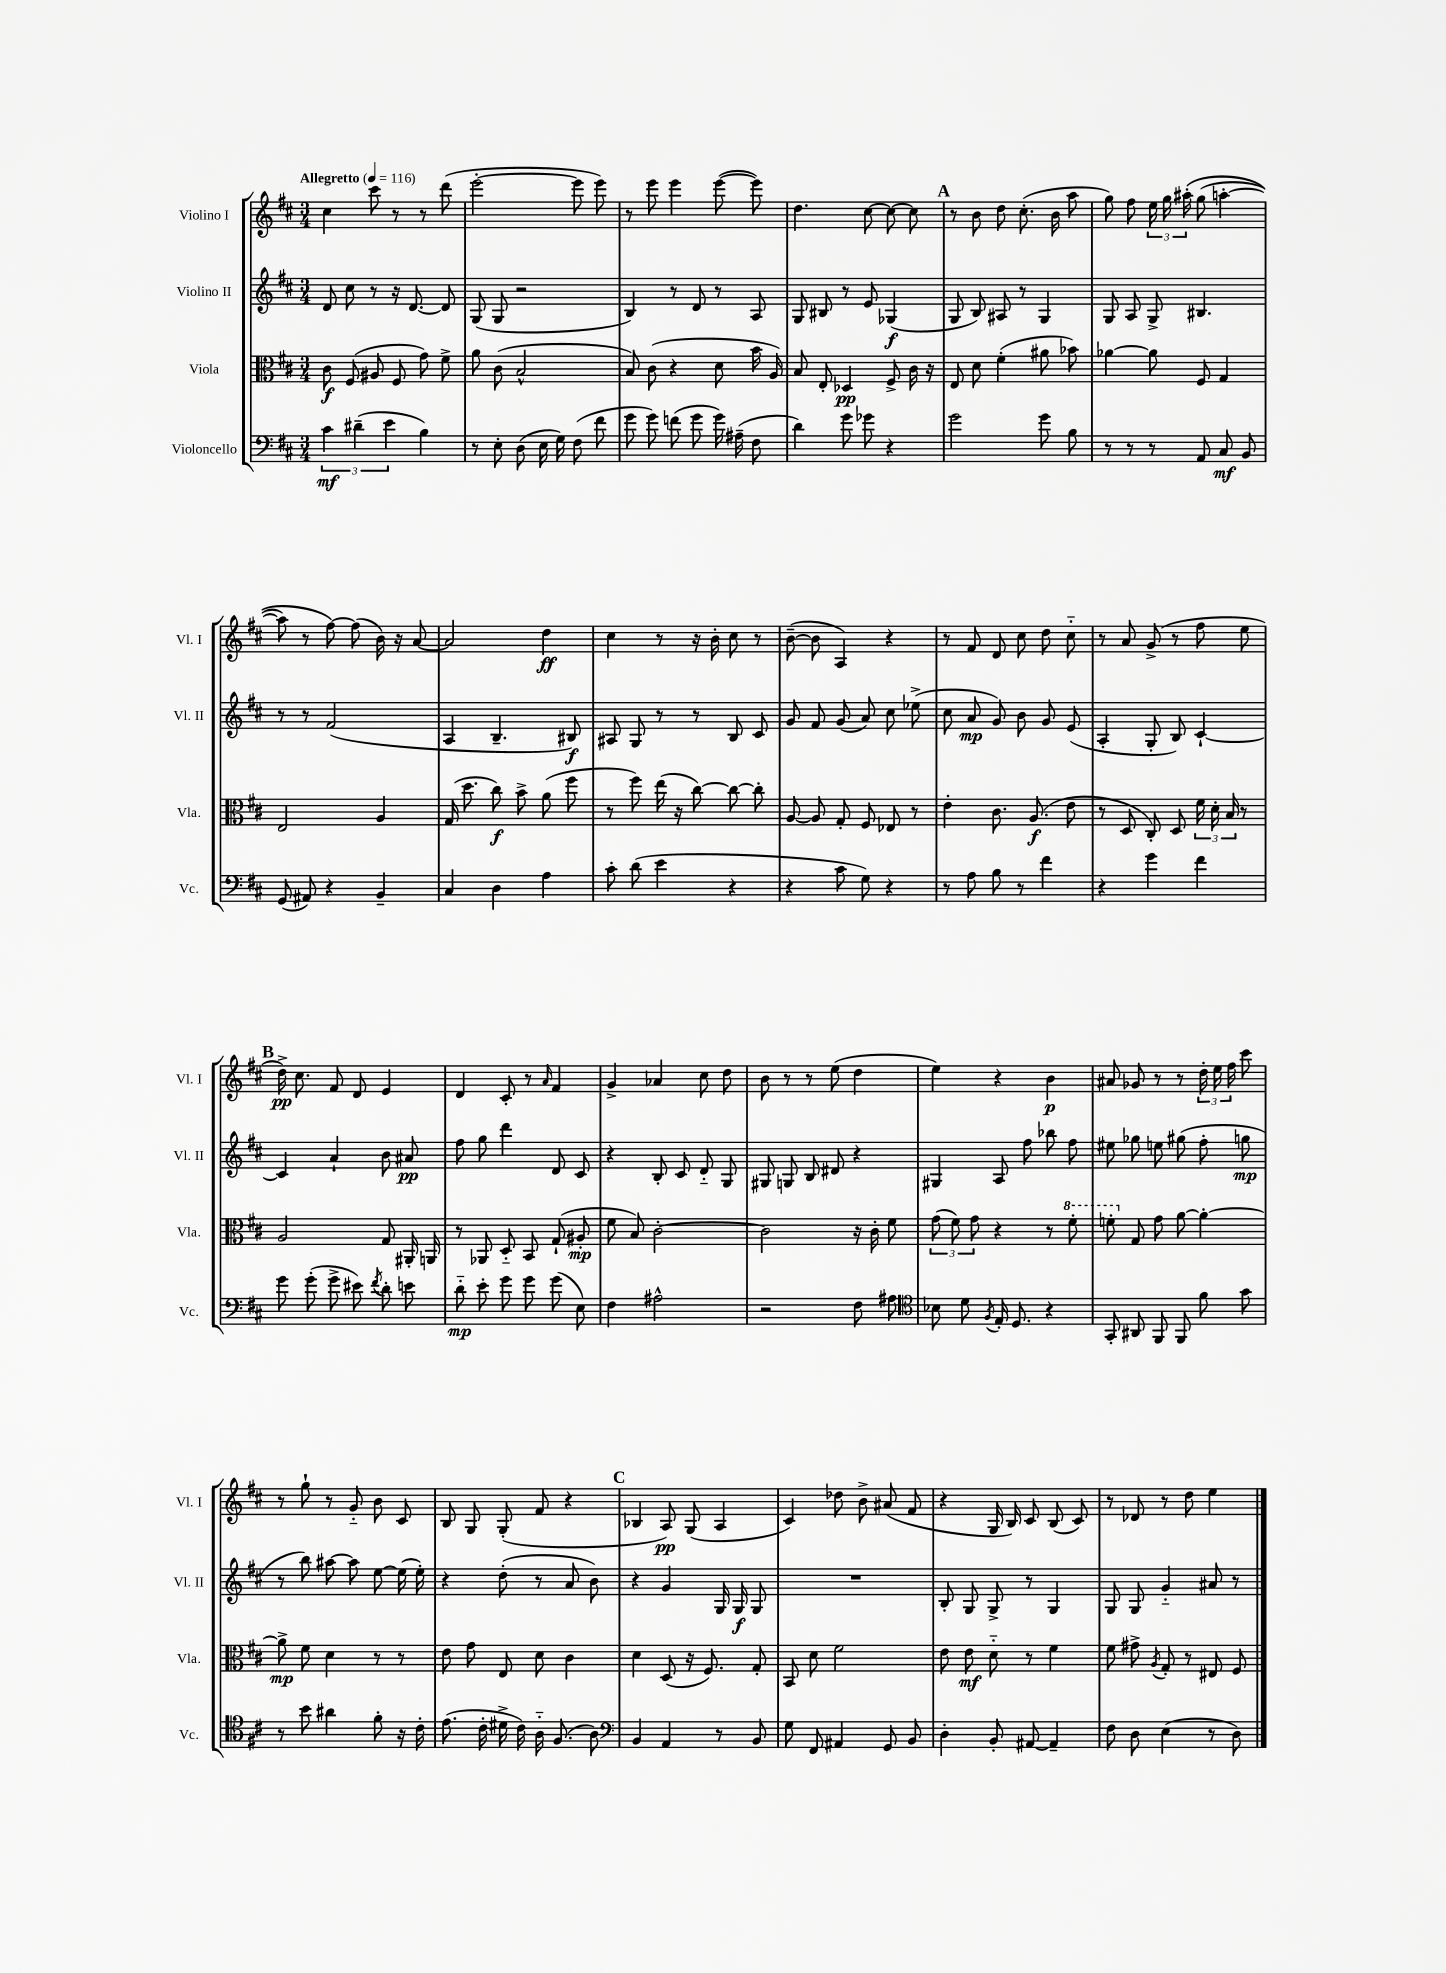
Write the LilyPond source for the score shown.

<<
\new StaffGroup <<
\new Staff = "s0" \with { instrumentName = "Violino I" shortInstrumentName = "Vl. I" } {
    \clef treble \key d \major \numericTimeSignature \time 3/4 \tempo "Allegretto" 4 = 116
    \autoBeamOff cis''4 cis'''8 r8 r8 d'''8( |
    e'''2~-. e'''8 e'''8) |
    r8 e'''8 e'''4 e'''8~( e'''8) |
    d''4. cis''8~ cis''8~ cis''8 |
    \mark \markup { \bold "A" } r8 b'8 d''8 cis''8.-.( b'16 a''8 |
    g''8) fis''8 \tuplet 3/2 { e''16 g''16 ais''16-.\( } g''8( a''4~-. |
    a''8) r8 fis''8~\) fis''8( b'16) r16 a'8~ |
    a'2 d''4\ff |
    cis''4 r8 r16 b'16-. cis''8 r8 |
    b'8~--( b'8 a4) r4 |
    r8 fis'8 d'8 cis''8 d''8 cis''8-_ |
    r8 a'8 g'8->( r8 fis''8 e''8 |
    \mark \markup { \bold "B" } d''16->\pp) cis''8. fis'8 d'8 e'4 |
    d'4 cis'8-. r8 \grace { a'16 } fis'4 |
    g'4-> aes'4 cis''8 d''8 |
    b'8 r8 r8 e''8( d''4 |
    e''4) r4 b'4\p |
    ais'8 ges'8 r8 r8 \tuplet 3/2 { d''16-. e''16 fis''16 } cis'''8 |
    r8 g''8-! r8 g'8-_ b'8 cis'8 |
    b8 g8 g8-.( fis'8 r4 |
    \mark \markup { \bold "C" } bes4 a8\pp) g8( a4 |
    cis'4) des''8 b'8-> ais'8( fis'8 |
    r4 g16 b16) cis'8 b8( cis'8) |
    r8 des'8 r8 d''8 e''4 \bar "|." |
}
\new Staff = "s1" \with { instrumentName = "Violino II" shortInstrumentName = "Vl. II" } {
    \clef treble \key d \major \numericTimeSignature \time 3/4
    \autoBeamOff d'8 cis''8 r8 r16 d'8.~ d'8 |
    g8( g8 r2 |
    b4) r8 d'8 r8 a8 |
    g8 bis8 r8 e'8 ges4\f( |
    \mark \markup { \bold "A" } g8 b8) ais8 r8 g4 |
    g8 a8 g8-> bis4. |
    r8 r8 fis'2( |
    a4 b4.-- bis8\f) |
    ais8 g8 r8 r8 b8 cis'8 |
    g'8 fis'8 g'8( a'8) cis''8 ees''8->( |
    cis''8 a'8\mp g'8) b'8 g'8 e'8( |
    a4-. g8-. b8) cis'4~-! |
    \mark \markup { \bold "B" } cis'4 a'4-! b'8 ais'8\pp |
    fis''8 g''8 d'''4 d'8 cis'8 |
    r4 b8-. cis'8 d'8-_ g8 |
    gis8 g8 b8 dis'8 r4 |
    gis4 a8 fis''8 bes''8 fis''8 |
    eis''8 ges''8 e''8 gis''8( fis''8-. g''8\mp |
    r8 b''8) ais''8~ ais''8 e''8~ e''16( e''16-.) |
    r4 d''8-.( r8 a'8 b'8) |
    \mark \markup { \bold "C" } r4 g'4 g16 g16\f g8 |
    R2. |
    b8-. g8 g8-> r8 g4 |
    g8 g8 g'4-_ ais'8 r8 \bar "|." |
}
\new Staff = "s2" \with { instrumentName = "Viola" shortInstrumentName = "Vla." } {
    \clef alto \key d \major \numericTimeSignature \time 3/4
    \autoBeamOff cis'8\f fis8( ais8 fis8 g'8) fis'8-> |
    a'8 cis'8( b2-^ |
    b8) cis'8( r4 d'8 b'16 a16) |
    b8 e8-. des4\pp fis8-> cis'16 r16 |
    \mark \markup { \bold "A" } e8 d'8 fis'4-.( ais'8 bes'8) |
    aes'4~ aes'8 fis8 g4 |
    e2 a4 |
    g16( d''8. cis''8\f) b'8-> a'8( fis''8 |
    r8 fis''8) e''16( r16 cis''8~) cis''8~ cis''8-. |
    a8~ a8 g8-. fis8 ees8 r8 |
    e'4-. cis'8. a8.\f( e'8 |
    r8 d8 cis8-.) d8 \tuplet 3/2 { fis'16 d'16-. b16 } r8 |
    \mark \markup { \bold "B" } a2 g8 ais,16-. a,16 |
    r8 aes,8 d8-_ b,8 g8-!( ais8-.\mp |
    fis'8 b8) cis'2~-. |
    cis'2 r16 cis'16-. fis'8 |
    \tuplet 3/2 { g'8( fis'8) g'8 } r4 r8 \ottava #1 fis''8-. |
    f''8-. \ottava #0 g8 g'8 a'8~ a'4~-. |
    a'8->\mp fis'8 d'4 r8 r8 |
    e'8 g'8 e8 d'8 cis'4 |
    \mark \markup { \bold "C" } d'4 d8( r16 fis8.) g8-. |
    b,8 d'8 fis'2 |
    e'8 e'8\mf d'8-_ r8 fis'4 |
    fis'8 gis'8-> \acciaccatura { a8 } g8-. r8 eis8 fis8 \bar "|." |
}
\new Staff = "s3" \with { instrumentName = "Violoncello" shortInstrumentName = "Vc." } {
    \clef bass \key d \major \numericTimeSignature \time 3/4
    \autoBeamOff \tuplet 3/2 { cis'4\mf dis'4--( e'4 } b4) |
    r8 e8-. d8( e16 g16) fis8( fis'8 |
    g'8 g'8) f'8( g'8 g'16) ais16--( fis8 |
    d'4) g'8 ges'8 r4 |
    \mark \markup { \bold "A" } g'2 g'8 b8 |
    r8 r8 r8 a,8 cis8\mf b,8 |
    g,8( ais,8) r4 b,4-- |
    cis4 d4 a4 |
    cis'8-. d'8( e'4 r4 |
    r4 cis'8 g8) r4 |
    r8 a8 b8 r8 fis'4 |
    r4 g'4 fis'4 |
    \mark \markup { \bold "B" } g'8 g'8-.( g'8-> eis'8) \acciaccatura { fis'8 } d'8-. e'8 |
    d'8-_\mp e'8-. g'8 g'8 g'8( e8) |
    fis4 ais2-^ |
    r2 fis8 ais8 |
    \clef tenor bes8 d'8 \acciaccatura { fis8 } e16-. d8. r4 |
    g,8-. ais,8 fis,8 fis,8 fis'8 g'8 |
    r8 b'8 ais'4 fis'8-. r16 cis'16-. |
    e'8.( cis'16-. dis'16-> cis'16) a16-_ fis8.( a8) |
    \mark \markup { \bold "C" } \clef bass b,4 a,4 r8 b,8 |
    g8 fis,8 ais,4 g,8 b,8 |
    d4-. b,8-. ais,8~ ais,4-- |
    fis8 d8 e4( r8 d8) \bar "|." |
}
>>
>>
\layout { \context { \Score \remove "Bar_number_engraver" } }
